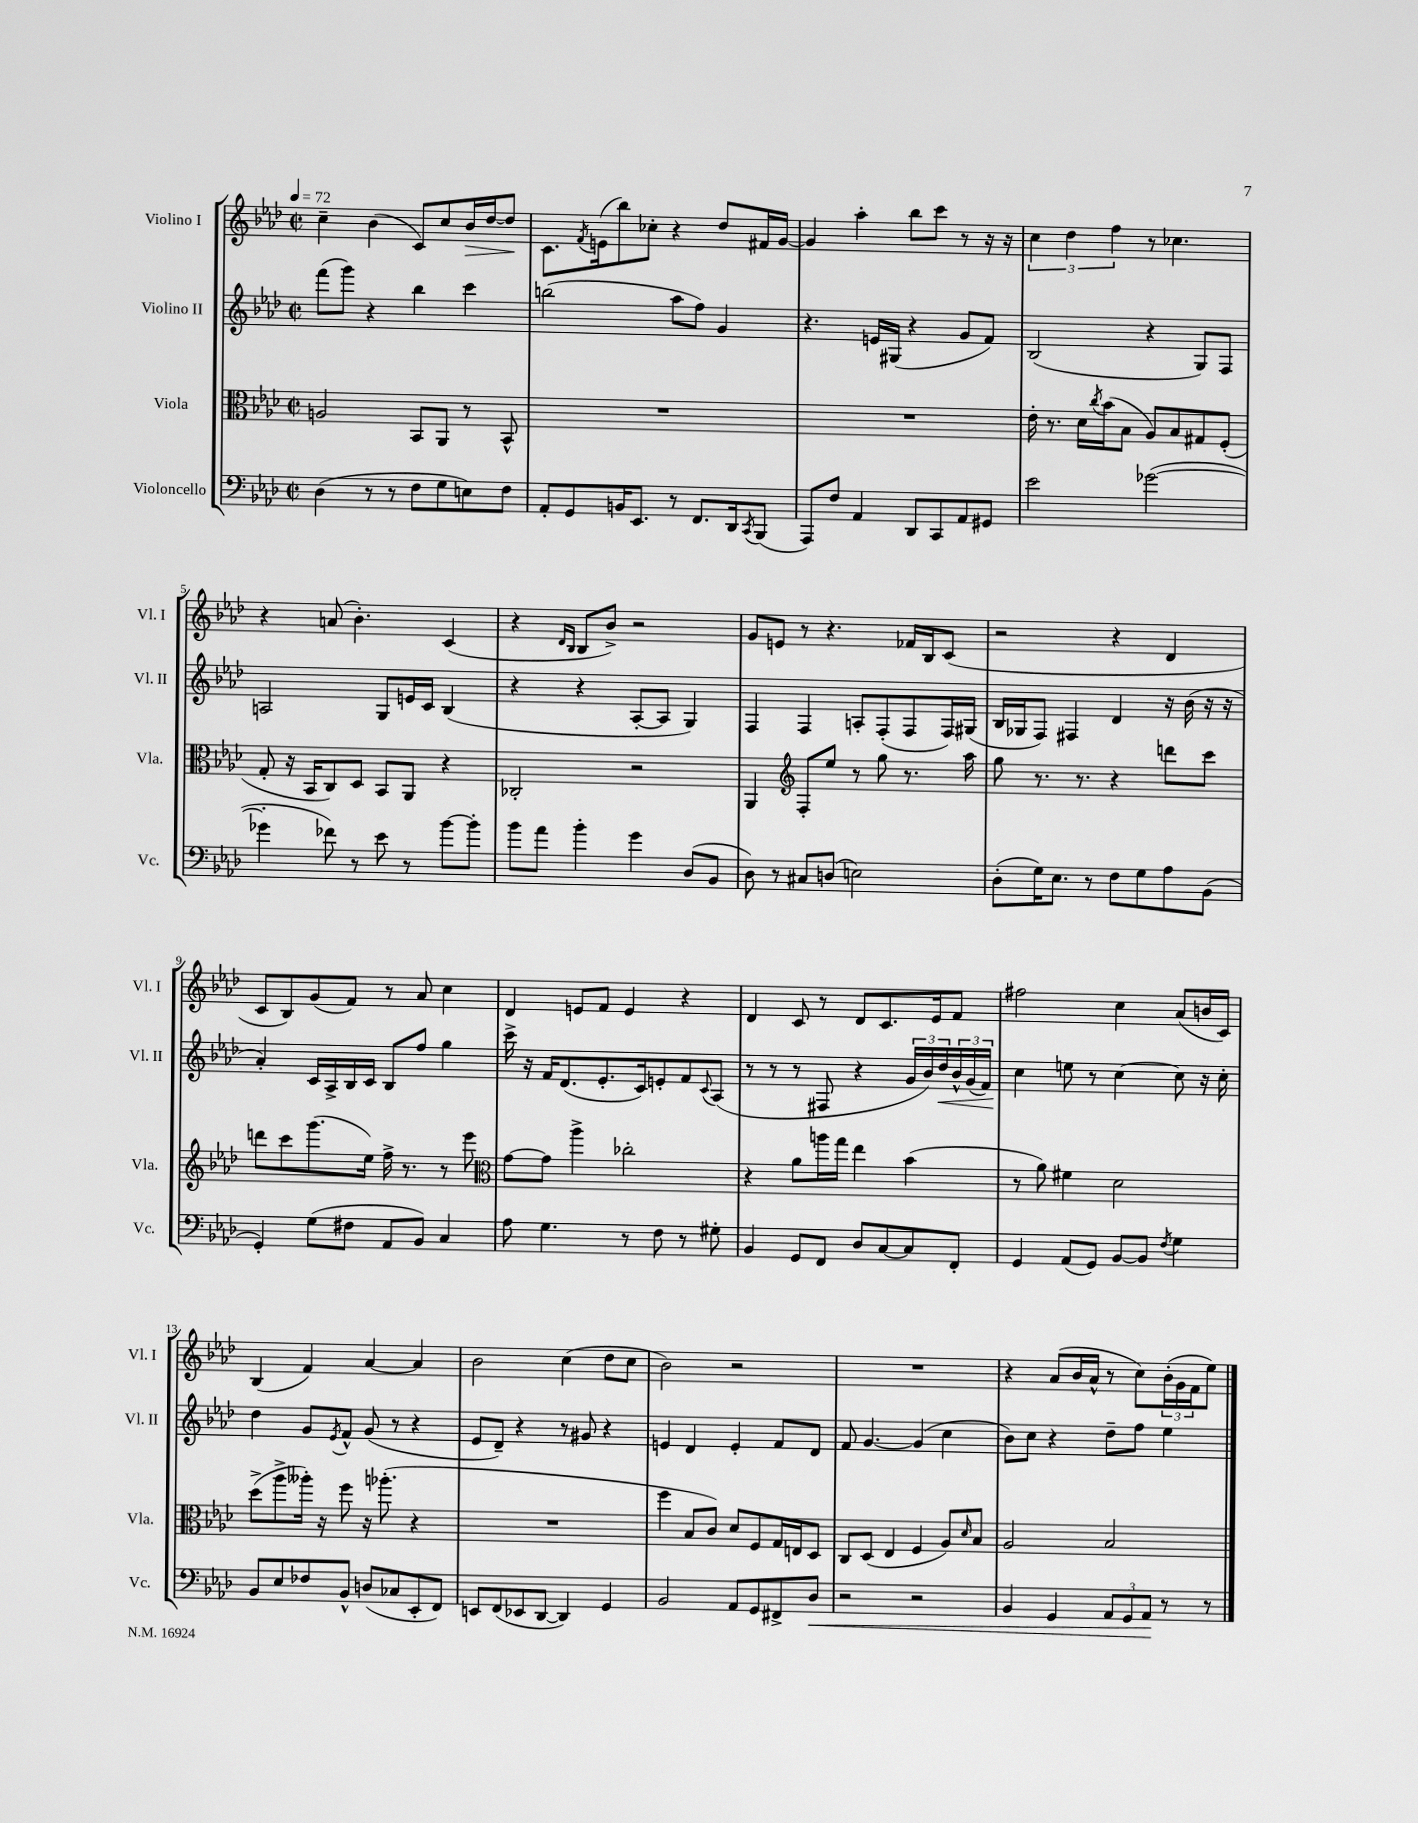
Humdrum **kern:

**kern	**kern	**kern	**kern
*staff4	*staff3	*staff2	*staff1
*clefF4	*clefC3	*clefG2	*clefG2
*k[b-e-a-d-]	*k[b-e-a-d-]	*k[b-e-a-d-]	*k[b-e-a-d-]
*M2/2	*M2/2	*M2/2	*M2/2
*met(c|)	*met(c|)	*met(c|)	*met(c|)
*MM72	*MM72	*MM72	*MM72
(4D-	2A	(8fff	4cc~
.	.	8ggg)	.
8r	.	4r	(4b-
8r	.	.	.
8F	8BB-	4bb-	8c)
8G	8AA-	.	8cc
8E)	8r	4ccc	16b-
.	.	.	[16dd-
8F	8BB-^^	.	8dd-]
=	=	=	=
8AA-'	1r	(2bb	8.c
8GG	.	.	.
.	.	.	8qf
.	.	.	(16e
16BB	.	.	8bb-)
8.EE-	.	.	.
.	.	.	8cc-'
8r	.	8aa-	4r
8.FF	.	8ff)	.
.	.	4g	8dd-
16DD-	.	.	.
8qCC	.	.	.
(8BBB-	.	.	16f#
.	.	.	[16g
=	=	=	=
8AAA-)	1r	4.r	4g]
8F	.	.	.
4AA-	.	.	4aa-'
.	.	16e	.
.	.	(16G#	.
8DD-	.	4r	8bb-
8CC	.	.	8ccc
8AA-	.	8g	8r
8GG#	.	8f)	16r
.	.	.	16r
=	=	=	=
2e-	16e-'	(2B-	6cc
.	8.r	.	.
.	.	.	6dd-
.	16d-	.	.
.	8qcc	.	.
.	(16b-	.	.
.	.	.	6ff
.	8B-	.	.
([2g-	8A-)	4r	8r
.	8B-	.	4.cc-
.	8G#	8G)	.
.	(8F'	8F	.
=	=	=	=
4g-']	8G'	2A	4r
.	16r	.	.
.	16BB-	.	.
8f-)	8C)	.	(8a
8r	8D-	.	4.b-')
8e-	8BB-	8G	.
8r	8AA-	16e	.
.	.	16c	.
[8b-	4r	(4B-	(4c
8b-']	.	.	.
=	=	=	=
8b-	2C-'	4r	4r
8a-	.	.	.
.	.	.	16qqd-
.	.	.	16qqB-
4b-'	.	4r	8B-
.	.	.	8b-^)
4g	2r	[8A-'	2r
.	.	8A-]	.
(8D-	.	4G)	.
8BB-	.	.	.
=	=	=	=
8D-)	4AA-	4F	8g
8r	.	.	8e
*	*clefG2	*	*
8C#	8F'	4F	8r
(8D	8ee-	.	4.r
2E)	8r	8A'	.
.	8gg	(8F'	.
.	8.r	8F	16f-
.	.	.	16B-
.	.	16F)	(8c
.	16aa-	(16G#	.
=	=	=	=
(8D-'	8gg	16B-	2r
.	.	16G-	.
16G)	8.r	8F)	.
8.E-	.	.	.
.	.	4F#	.
.	8.r	.	.
8r	.	.	.
8F	4r	4d-	4r
8G	.	.	.
8A-	8ddd	16r	4d-
.	.	(16b-	.
(8BB-	8ccc	16r	.
.	.	16r	.
=	=	=	=
4GG')	8ddd	4a-')	8c
.	8ccc	.	8B-)
(8G	(8.ggg	16c	(8g
.	.	16A-^	.
8F#	.	16B-	8f)
.	16ee-)	16c	.
8AA-	16ff^	8B-	8r
.	8.r	.	.
8BB-)	.	8ff	8a-
4C	8r	4gg	4cc
.	8eee-	.	.
=	=	=	=
*	*clefC3	*	*
8A-	[8g	16ccc^	4d-
.	.	16r	.
4.G	8g]	16f	.
.	.	(8.d-	.
.	4aa-^	.	8e
.	.	8.e-'	8f
8r	2cc-'	.	4e
.	.	16c)	.
8F	.	8e'	.
8r	.	8f	4r
.	.	8qqc	.
8G#'	.	(8A-	.
=	=	=	=
4BB-	4r	8r	4d-
.	.	8r	.
8GG	8a-	8r	8c
8FF	16aa	8F#	8r
.	16gg	.	.
8D-	4ee-	4r	8d-
[8C	.	.	8.c
8C]	(4b-	24g	.
.	.	24b-)	.
.	.	.	16e-
.	.	24dd-	.
8FF'	.	24b-^^	8f
.	.	(24g	.
.	.	24f)	.
=	=	=	=
4GG	8r	4cc	2ff#
.	8a-)	.	.
(8AA-	4f#	8ee	.
8GG)	.	8r	.
[8BB-	2d-	[4cc	4cc
8BB-]	.	.	.
8qF	.	.	.
4G	.	8cc]	(8a-
.	.	16r	16b
.	.	16cc'	16c)
=	=	=	=
8BB-	(8dd-^	4dd-	(4B-
8E-	8aa-^	.	.
8F-	16aa--')	8g	4f)
.	16r	.	.
.	.	8qe-	.
8BB-^^	8ff	8f^^	.
(8D	16r	(8g	[4a-
.	(8.aa-'	.	.
8C-	.	8r	.
8EE-'	4r	4r	4a-]
8FF)	.	.	.
=	=	=	=
8EE	1r	8e-	2b-
(8FF	.	8d-~)	.
8EE-	.	4r	.
[8DD-	.	.	.
4DD-])	.	8r	(4cc
.	.	8g#	.
4GG	.	4r	8dd-
.	.	.	8cc
=	=	=	=
2BB-	4ff	4e	2b-)
.	8B-	4d-	.
.	8c)	.	.
8AA-	8d-	4e'	2r
8GG	8F	.	.
8FF#^	16G	8f	.
.	16E	.	.
8D-	8D-	8d-	.
=	=	=	=
2r	8C	8f	1r
.	(8D-	[4.g	.
.	4E-	.	.
2r	4F	(4g]	.
.	8A-)	4cc	.
.	16qqd-	.	.
.	8B-	.	.
=	=	=	=
4BB-	2A-	8b-)	4r
.	.	8cc	.
4GG	.	4r	(8a-
.	.	.	16b-
.	.	.	16a-^^
12AA-	2B-	8dd-~	8r
12GG	.	.	.
.	.	8ff	8cc)
12AA-	.	.	.
8r	.	4ee-	(24b-'
.	.	.	24g
.	.	.	24f
8r	.	.	8ee-)
==	==	==	==
*-	*-	*-	*-
